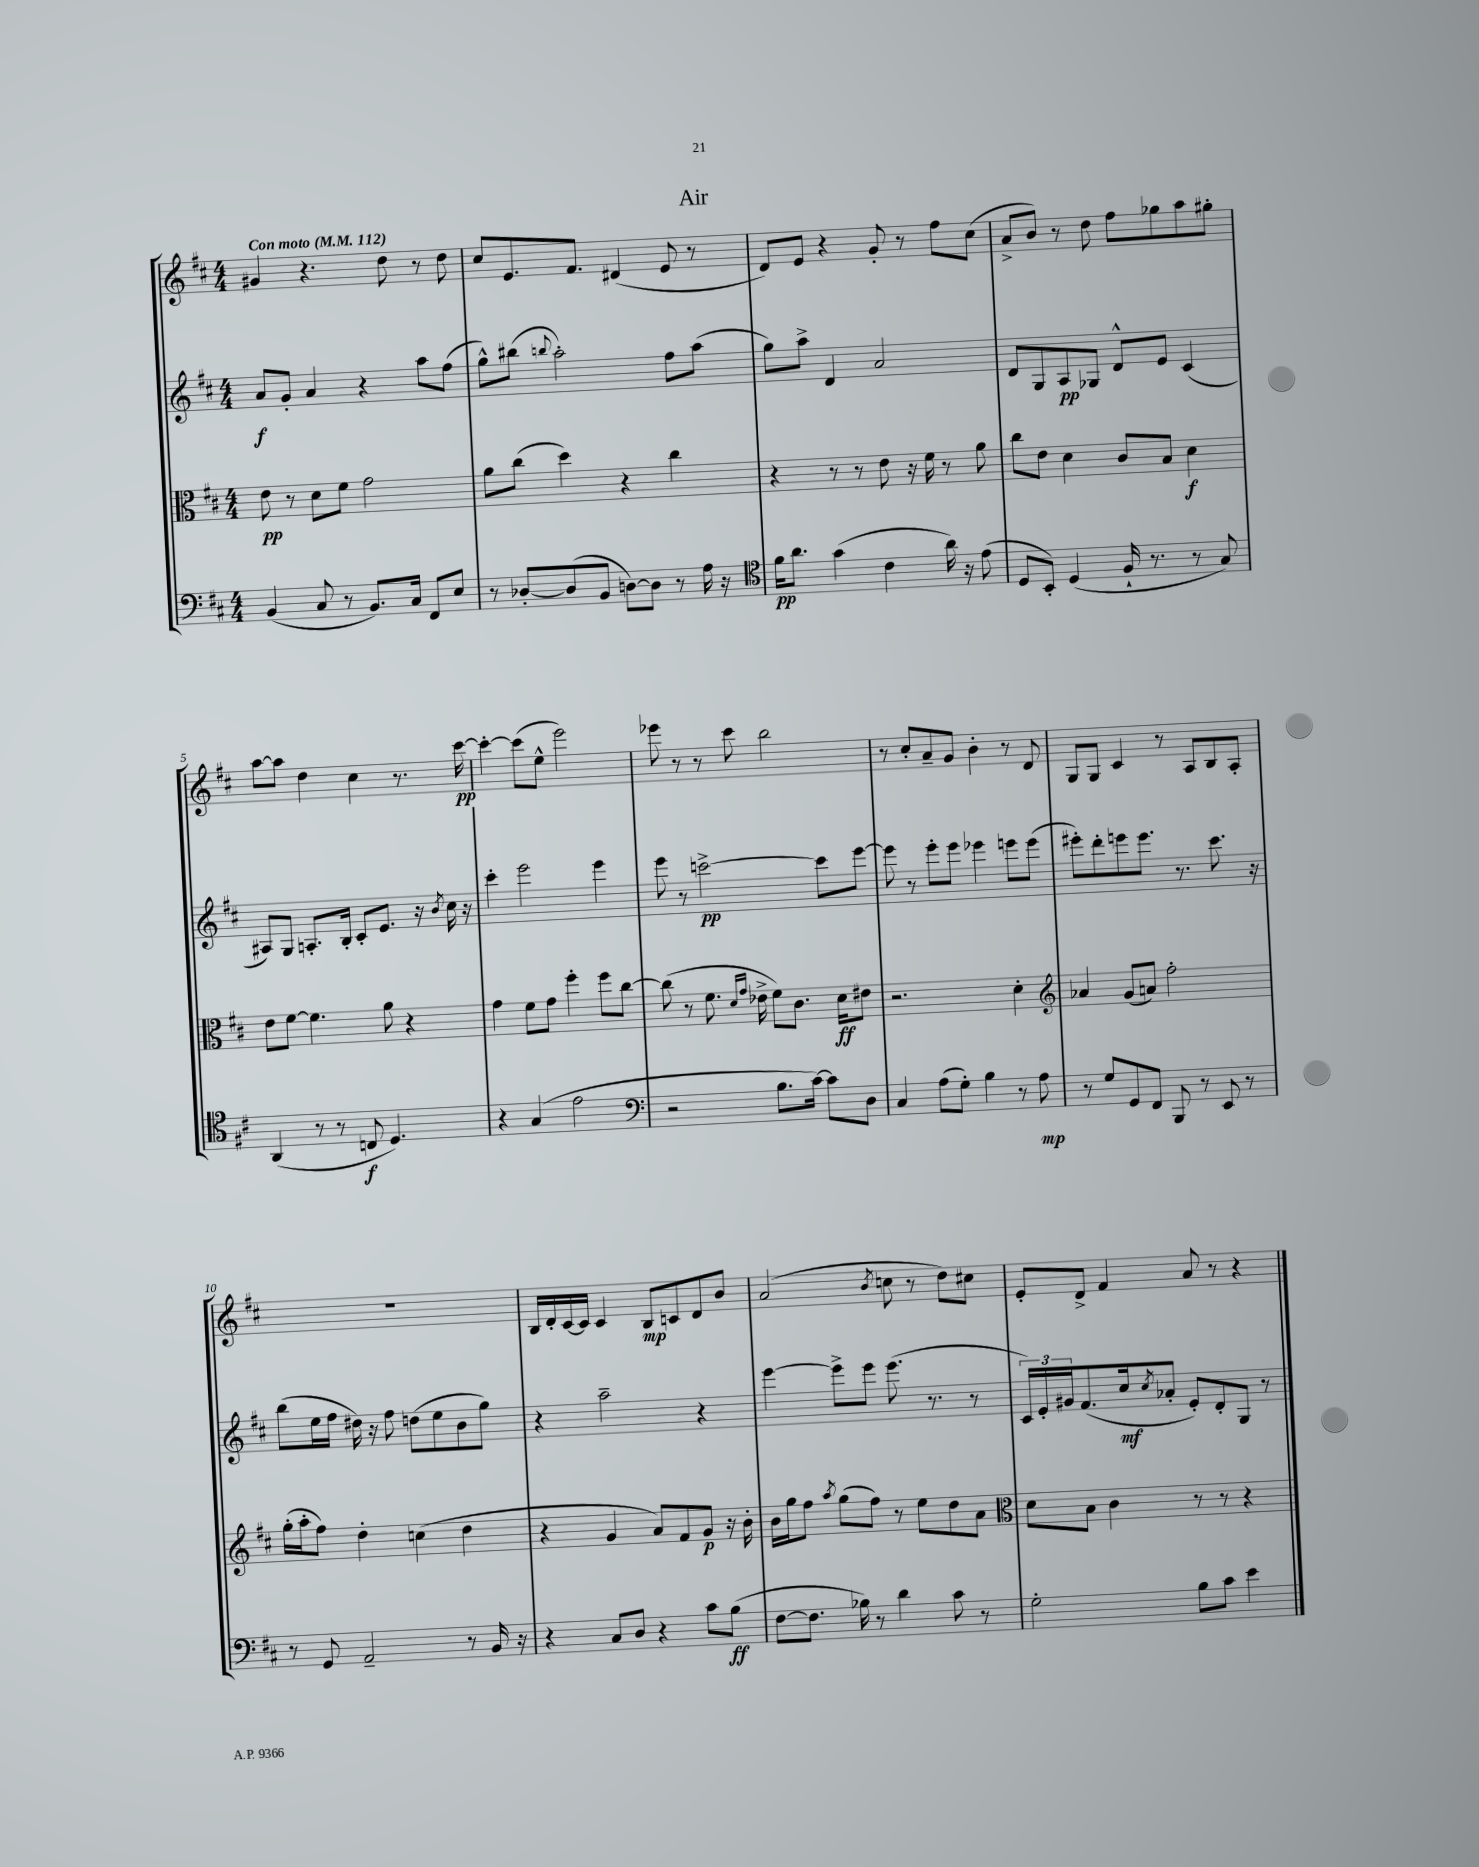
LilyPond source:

\header { title = "Air" }
<<
\new StaffGroup <<
\new Staff = "s0" {
    \clef treble \key d \major \numericTimeSignature \time 4/4 \tempo "Con moto" 4 = 112
    gis'4 r4. d''8 r8 d''8 |
    cis''8 e'8. fis'8. dis'4( e'8 r8 |
    d'8) e'8 r4 g'8-. r8 fis''8 cis''8( |
    a'8-> b'8) r8 d''8 fis''8 ges''8 a''8 gis''8-. |
    a''8~ a''8 d''4 cis''4 r8. cis'''16~\pp |
    cis'''4~-. cis'''8( e''8-^ e'''2) |
    ees'''8 r8 r8 cis'''8 b''2 |
    r8 cis''8-. a'8-- g'8 b'4-. r8 d'8 |
    g8 g8 cis'4 r8 a8 b8 a8-. |
    R1 |
    b16 d'16-. cis'16~ cis'16 cis'4 b8\mp c'8 d'8 b'8 |
    a'2( \acciaccatura { b'8 } c''8 r8 d''8) cis''8 |
    e'8-. d'8-> fis'4 a'8 r8 r4 \bar "|." |
}
\new Staff = "s1" {
    \clef treble \key d \major \numericTimeSignature \time 4/4
    a'8\f g'8-. a'4 r4 a''8 fis''8( |
    g''8-^) bis''8( \appoggiatura { b''8 } a''2-.) fis''8 a''8( |
    g''8) a''8-> d'4 a'2 |
    d'8 g8 a8\pp ges8 d'8-^ e'8 cis'4( |
    ais8) g8 a8.-. b16-. cis'8-. e'8. r16 \acciaccatura { b'8 } cis''16 r16 |
    cis'''4-. e'''2 e'''4 |
    e'''8 r8 c'''2~->\pp c'''8 e'''8~ |
    e'''8 r8 e'''8-. e'''8 ees'''4 e'''8 e'''8( |
    eis'''8-.) d'''8-. e'''8 e'''8. r8. cis'''8. r16 |
    b''8( e''16 fis''16 dis''16) r16 fis''8 d''8( e''8 b'8 g''8) |
    r4 a''2-- r4 |
    e'''4~ e'''8-> e'''8 e'''8.( r8. r8 |
    \tuplet 3/2 { cis'16) e'16-. gis'16 } fis'8.( cis''16\mf \acciaccatura { cis''8 } aes'8-. e'8-.) d'8-. g8 r8 \bar "|." |
}
\new Staff = "s2" {
    \clef alto \key d \major \numericTimeSignature \time 4/4
    e'8\pp r8 d'8 fis'8 g'2 |
    a'8 cis''8( d''4) r4 cis''4 |
    r4 r8 r8 e'8 r16 fis'16 r8 a'8 |
    cis''8 e'8 d'4 cis'8 b8 d'4\f |
    e'8 fis'8~ fis'4. a'8 r4 |
    g'4 fis'8 g'8 fis''4-. fis''8 cis''8~ |
    cis''8( r8 fis'8. \grace { d'16 g'16 } ees'16-> fis'8) cis'8. d'16\ff eis'8 |
    r2. d'4-. |
    \clef treble aes'4 g'8( a'8) fis''2-. |
    g''16-.( a''16-. fis''8) d''4-. c''4( d''4 |
    r4 g'4 a'8) fis'8 g'8\p r16 b'16-. |
    b'16 g''16 fis''8 \acciaccatura { a''8 } g''8( fis''8) r8 e''8 d''8 a'8 |
    \clef alto d'8 b8 cis'4 r8 r8 r4 \bar "|." |
}
\new Staff = "s3" {
    \clef bass \key d \major \numericTimeSignature \time 4/4
    b,4( cis8 r8 b,8.) cis16 fis,8 e8 |
    r8 des8~-. des8( b,8 d8~) d8 r8 a16 r16 |
    \clef tenor fis'16\pp a'8. g'4( cis'4 a'16) r16 e'8( |
    d8 b,8-.) d4( fis16-! r8. r8 g8) |
    a,4( r8 r8 c8\f d4.) |
    r4 g4( e'2 |
    \clef bass r2 b8. cis'16~) cis'8 d8 |
    cis4 a8( g8-.) b4 r8 a8\mp |
    r8 g8 g,8 fis,8 b,,8 r8 e,8 r8 |
    r8 g,8 a,2-- r8 b,16 r16 |
    r4 cis8 d8 r4 cis'8 b8\ff( |
    fis8~ fis8. bes16) r8 d'4 cis'8 r8 |
    g2-. b8 cis'8 e'4 \bar "|." |
}
>>
>>
